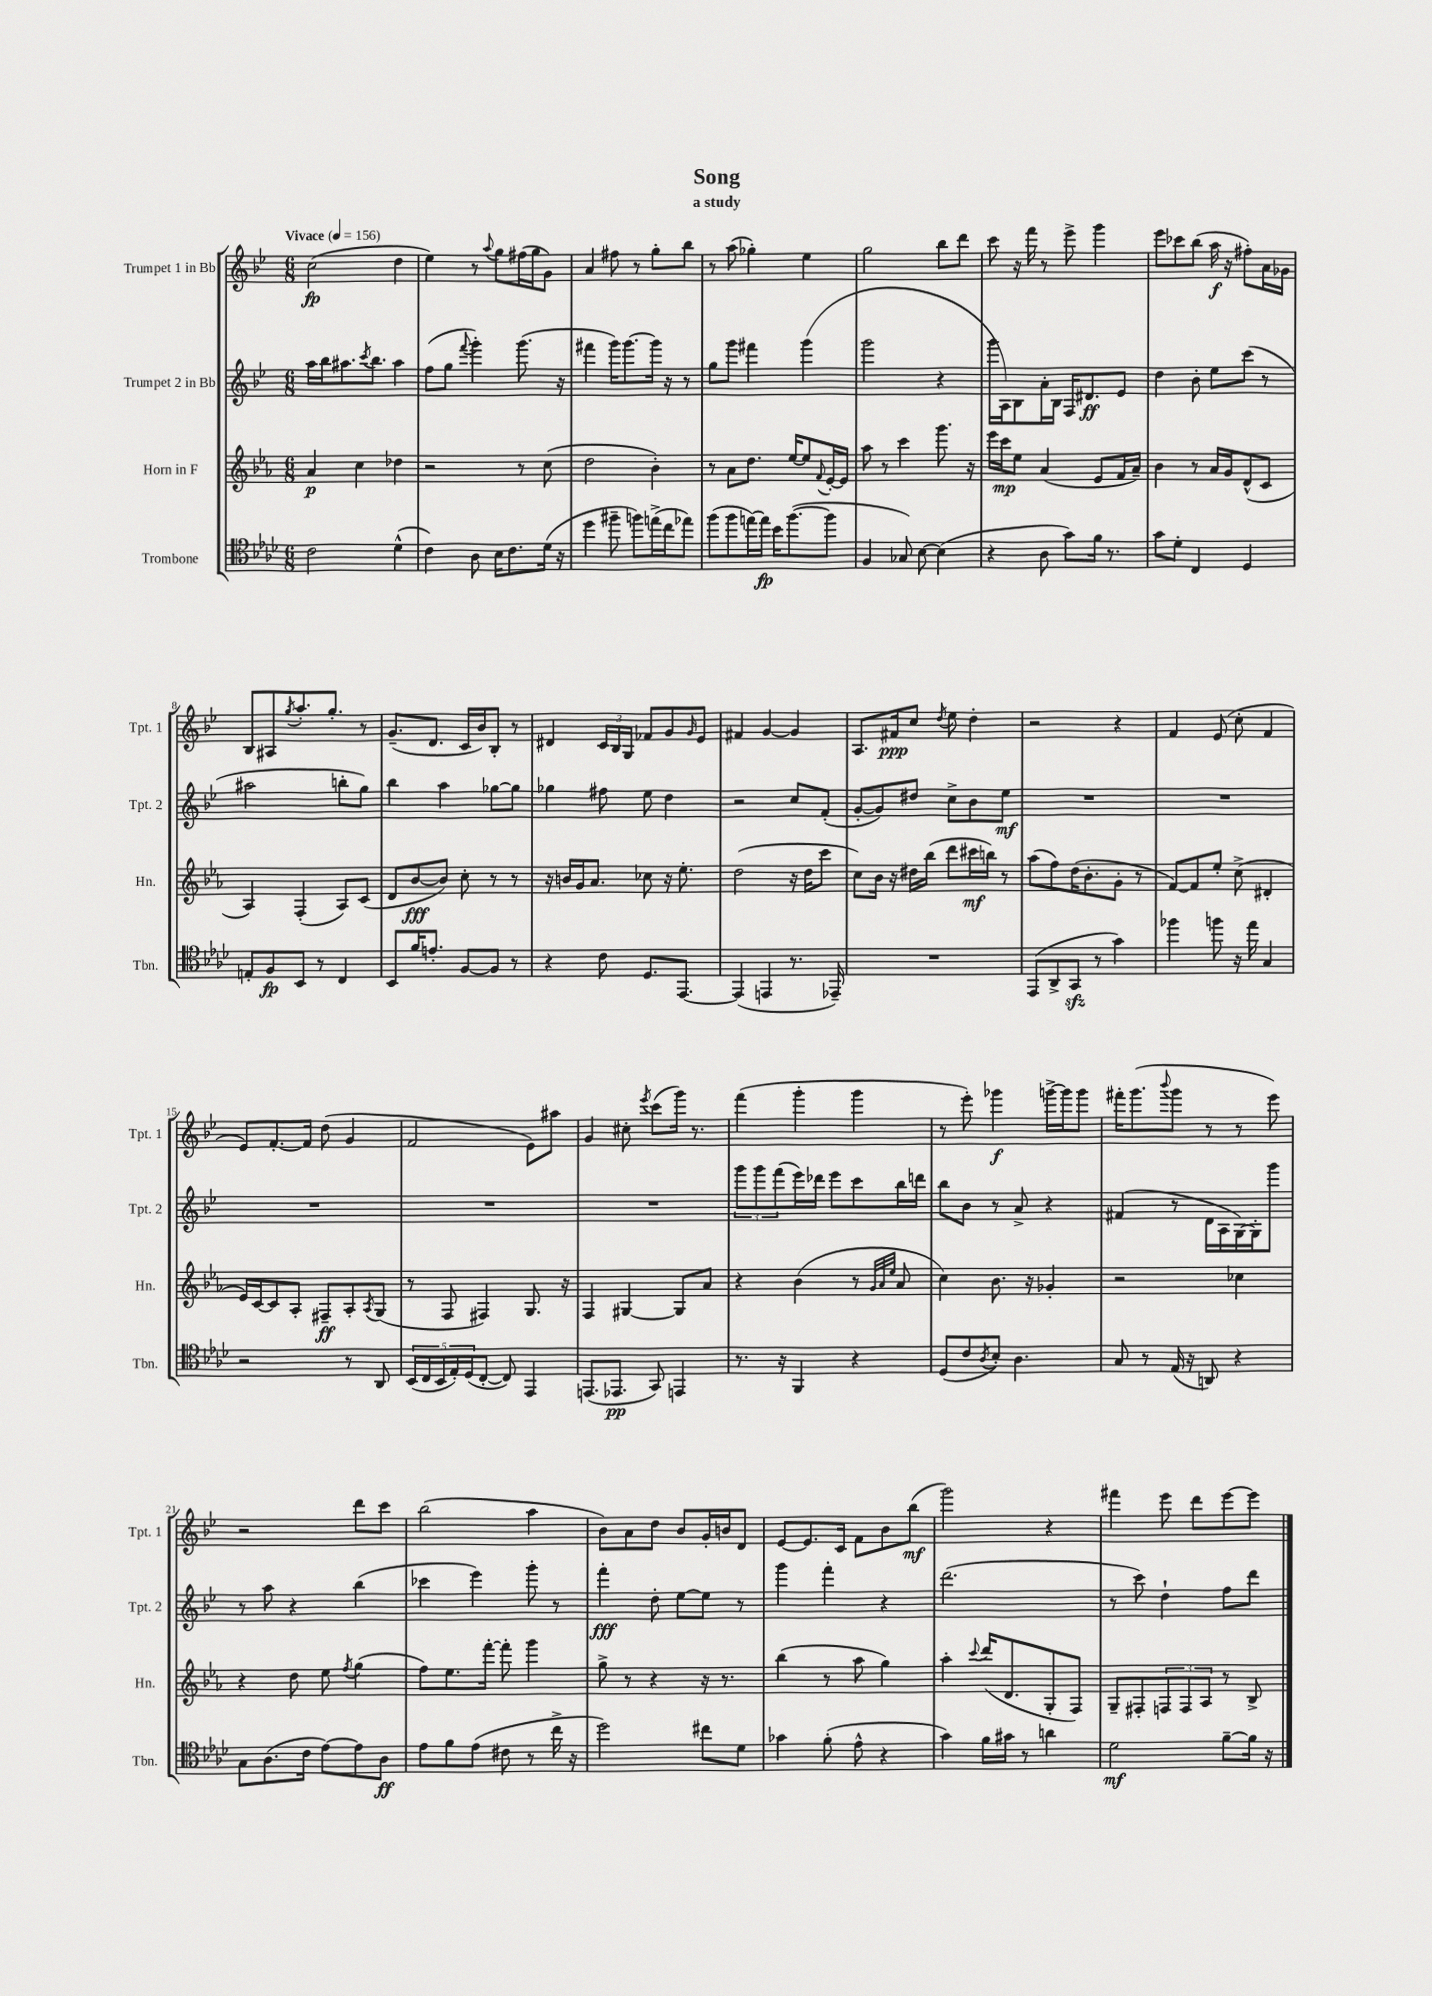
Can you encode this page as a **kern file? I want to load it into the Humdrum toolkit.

**kern	**dynam	**kern	**dynam	**kern	**dynam	**kern	**dynam
*part4	*part4	*part3	*part3	*part2	*part2	*part1	*part1
*staff4	*staff4	*staff3	*staff3	*staff2	*staff2	*staff1	*staff1
*I"Trombone	*	*I"Horn in F	*	*I"Trumpet 2 in Bb	*	*I"Trumpet 1 in Bb	*
*I'Tbn.	*	*I'Hn.	*	*I'Tpt. 2	*	*I'Tpt. 1	*
*clefC4	*	*clefG2	*	*clefG2	*	*clefG2	*
*k[b-e-a-d-]	*	*k[b-e-a-]	*	*k[b-e-]	*	*k[b-e-]	*
*M6/8	*	*M6/8	*	*M6/8	*	*M6/8	*
*MM156	*	*MM156	*	*MM156	*	*MM156	*
=1	=1	=1	=1	=1	=1	=1	=1
!	!	!	!	!	!	!LO:TX:a:B:t=Vivace	!
2c\	.	4a-/	p	16aa\LL	.	(2cc\	fp
.	.	.	.	16bb-\J	.	.	.
.	.	.	.	8.aa#X\	.	.	.
.	.	4cc\	.	.	.	.	.
.	.	.	.	8qccc/	.	.	.
.	.	.	.	8.bb-\J	.	.	.
(4d-^^\	.	4dd-X\	.	4aa#\	.	4dd\	.
=2	=2	=2	=2	=2	=2	=2	=2
4c\)	.	2r	.	(8ff\L	.	4ee-\)	.
.	.	.	.	8gg\J	.	.	.
.	.	.	.	8qqfff/	.	.	.
8A-\	.	.	.	4ggg'\)	.	8r	.
.	.	.	.	.	.	8qqaa/	.
16B-\KL	.	.	.	.	.	8gg\L	.
8.c\	.	.	.	.	.	.	.
.	.	8r	.	(8.ggg\	.	(16ff#X\L	.
.	.	.	.	.	.	16gg\J	.
(16d-\Jk	.	(8cc\	.	.	.	8g\J)	.
16r	.	.	.	16r	.	.	.
=3	=3	=3	=3	=3	=3	=3	=3
4dd-\	.	2dd\	.	4fff#X\	.	4a/	.
8ff#X~\	.	.	.	16ggg\KL)	.	8ff#X\	.
.	.	.	.	[8.ggg\	.	.	.
8ffn\L)	.	.	.	.	.	8r	.
(16een^\L	.	4b-'\)	.	16ggg\Jk]	.	8gg'\L	.
16cc\J	.	.	.	16r	.	.	.
8ee-X\J)	.	.	.	8r	.	8bb-\J	.
=4	=4	=4	=4	=4	=4	=4	=4
(8ff\L	.	8r	.	8gg\L	.	8r	.
8ff\	.	8a-\L	.	8ggg\J	.	(8aa\	.
[16een\L)	.	8.dd\J	.	4fff#X\	.	4gg-X'\)	.
16ee\JJ]	fp	.	.	.	.	.	.
16b-\KL	.	.	.	.	.	.	.
([8.ff\	.	[16ee-/KL	.	.	.	.	.
.	.	8ee-/]	.	(4ggg\	.	4ee-\	.
.	.	8qqf/	.	.	.	.	.
8ff\J]	.	[16e-'/L	.	.	.	.	.
.	.	16e-/JJ]	.	.	.	.	.
=5	=5	=5	=5	=5	=5	=5	=5
4F/	.	8aa-\	.	2ggg\	.	2gg\	.
.	.	8r	.	.	.	.	.
8G-X/)	.	4ccc\	.	.	.	.	.
[8B-\	.	.	.	.	.	.	.
(4B-\]	.	8.ggg\	.	4r	.	8bb-\L	.
.	.	.	.	.	.	8ddd\J	.
.	.	16r	.	.	.	.	.
=6	=6	=6	=6	=6	=6	=6	=6
4r	.	16eee-\LL	.	16ggg\LL	.	8ccc\	.
.	.	16ccc\J	mp	16A\J)	.	.	.
.	.	8ee-\J	.	8B-\	.	16r	.
.	.	.	.	.	.	16fff\	.
8A-\	.	(4a-/	.	16a'\L	.	8r	.
.	.	.	.	16B-\JJ	.	.	.
8g\L)	.	.	.	16F/KL	.	8eee-^\	.
.	.	.	.	8.d#X/	ff	.	.
16f\Jk	.	8e-/L	.	.	.	4ggg\	.
8.r	.	.	.	.	.	.	.
.	.	16f/L	.	8e-/J	.	.	.
.	.	16a-~/JJ)	.	.	.	.	.
=7	=7	=7	=7	=7	=7	=7	=7
8g\L	.	4b-\	.	4dd\	.	8eee-\L	.
8d-'\J	.	.	.	.	.	8ccc-X\	.
4C/	.	8r	.	8b-'\	.	(8bb-\J	.
.	.	16a-/LL	.	8ee-\L	.	16aa\	f
.	.	16g/J	.	.	.	16r	.
4D-/	.	(8d^^/	.	(8ccc\J	.	8ff#X'\L)	.
.	.	8c/J	.	8r	.	16a\L	.
.	.	.	.	.	.	16g-X\JJ	.
!!LO:LB:g=z
=8	=8	=8	=8	=8	=8	=8	=8
8En'/L	.	4A-/)	.	2aa#X\	.	8B-/L	.
8F/	fp	.	.	.	.	8A#X/	.
.	.	.	.	.	.	8qgg/	.
8BB-/J	.	(4F'/	.	.	.	8.aa'/	.
8r	.	.	.	.	.	.	.
.	.	.	.	.	.	8.gg'/J	.
4C/	.	8A-/L)	.	8bbn'\L	.	.	.
.	.	(8c/J	.	8gg\J)	.	8r	.
=9	=9	=9	=9	=9	=9	=9	=9
8BB-/L	.	8d/L	.	4bb-\	.	(8.g~/L	.
16f/K	.	[8b-/	fff	.	.	.	.
8.en'/J	.	.	.	.	.	8.d/J	.
.	.	8b-/J])	.	4aa\	.	.	.
[8F/L	.	8cc'\	.	.	.	16c/LL	.
.	.	.	.	.	.	16b-/J)	.
8F/J]	.	8r	.	[8gg-X\L	.	8B-'/J	.
8r	.	8r	.	8gg-\J]	.	8r	.
=10	=10	=10	=10	=10	=10	=10	=10
4r	.	16r	.	4gg-X\	.	4d#X/	.
.	.	16bn/LL	.	.	.	.	.
.	.	16g/J	.	.	.	.	.
.	.	8.a-/J	.	.	.	.	.
8c\	.	.	.	8ff#X\	.	24c/LL	.
.	.	.	.	.	.	24B-/	.
.	.	.	.	.	.	24G/JJ	.
8.D-/L	.	8cc-X\	.	8ee-\	.	8f-X/L	.
.	.	16r	.	4dd\	.	8g/	.
[8.EE-/J	.	8.ee-'\	.	.	.	.	.
.	.	.	.	.	.	16qqg/	.
.	.	.	.	.	.	8e-/J	.
=11	=11	=11	=11	=11	=11	=11	=11
(4EE-/]	.	(2dd\	.	2r	.	4f#X/	.
4EEn/	.	.	.	.	.	[4g/	.
8.r	.	16r	.	8cc/L	.	4g/]	.
.	.	16dd\KL	.	.	.	.	.
.	.	8ccc\J	.	(8f'/J	.	.	.
16EE-X~/)	.	.	.	.	.	.	.
=12	=12	=12	=12	=12	=12	=12	=12
2.r	.	8cc\L)	.	[8g'/L	.	8.A/L	.
.	.	16b-\Jk	.	8g/])	.	.	.
.	.	16r	.	.	.	16f#X/k	ppp
.	.	16dd#X\LL	.	8dd#X/J	.	8cc/J	.
.	.	(16bb-\JJ	.	.	.	.	.
.	.	.	.	.	.	8qdd/	.
.	.	8ddd\L	.	8cc^\L	.	8ee-\	.
.	.	16ccc#X\L	mf	8b-\	.	4dd'\	.
.	.	16bbn\JJ)	.	.	.	.	.
.	.	8r	.	8ee-\J	mf	.	.
=13	=13	=13	=13	=13	=13	=13	=13
(8EE-/L	.	(8aa-\L	.	2.r	.	2r	.
8AA-^/	.	8ff\)	.	.	.	.	.
8GGzz/J	.	(16dd\K	.	.	.	.	.
.	.	8.b-'\	.	.	.	.	.
8r	.	.	.	.	.	.	.
4g\)	.	8g'\J	.	.	.	4r	.
.	.	8r	.	.	.	.	.
=14	=14	=14	=14	=14	=14	=14	=14
4ff-X\	.	[8f/L)	.	2.r	.	4f/	.
.	.	8f/]	.	.	.	.	.
8ffn\	.	8ee-'/J	.	.	.	(8e-/	.
16r	.	(8cc^\	.	.	.	8cc'\	.
16ee-\	.	.	.	.	.	.	.
4G/	.	4d#X'/	.	.	.	4f/	.
!!LO:LB:g=z
=15	=15	=15	=15	=15	=15	=15	=15
2r	.	16e-/LL)	.	2.r	.	8e-/L)	.
.	.	[16c/J	.	.	.	.	.
.	.	8c/]	.	.	.	[8.f'/	.
.	.	8A-'/J	.	.	.	.	.
.	.	.	.	.	.	16f/Jk]	.
.	.	8F#X~/L	ff	.	.	(8dd\	.
8r	.	8A-'/	.	.	.	4g/	.
.	.	8qA-/	.	.	.	.	.
8AA-/	.	(8G/J	.	.	.	.	.
=16	=16	=16	=16	=16	=16	=16	=16
(20BB-/LL	.	8r	.	2.r	.	2f/	.
20C/	.	.	.	.	.	.	.
20BB-/	.	.	.	.	.	.	.
.	.	8F/	.	.	.	.	.
20E-'/)	.	.	.	.	.	.	.
(20D-/J	.	.	.	.	.	.	.
[8C'/J	.	4F#X/)	.	.	.	.	.
8C/])	.	.	.	.	.	.	.
4EE-/	.	8.G/	.	.	.	8e-\L)	.
.	.	.	.	.	.	8aa#X\J	.
.	.	16r	.	.	.	.	.
=17	=17	=17	=17	=17	=17	=17	=17
(8.EEn/L	.	4F/	.	2.r	.	4g/	.
8.EE-X/J	pp	.	.	.	.	.	.
.	.	[4G#X/	.	.	.	8cc#X'\	.
.	.	.	.	.	.	8qeee-/	.
8GG/)	.	.	.	.	.	(8ccc\L	.
4EEn/	.	8G#/L]	.	.	.	16ggg\Jk)	.
.	.	.	.	.	.	8.r	.
.	.	8a-/J	.	.	.	.	.
=18	=18	=18	=18	=18	=18	=18	=18
8.r	.	4r	.	12ggg\L	.	(4fff\	.
.	.	.	.	12ggg\	.	.	.
.	.	.	.	(12fff\	.	.	.
16r	.	.	.	.	.	.	.
4FF/	.	(4b-\	.	16eee-\L)	.	4ggg'\	.
.	.	.	.	16ddd-X\JJ	.	.	.
.	.	.	.	8eee-\L	.	.	.
4r	.	8r	.	8ccc\	.	4ggg\	.
.	.	32qqg/LLL	.	.	.	.	.
.	.	32qqa-/	.	.	.	.	.
.	.	32qqee-/JJJ	.	.	.	.	.
.	.	8a-/	.	16bb-\L	.	.	.
.	.	.	.	16dddn\JJ	.	.	.
=19	=19	=19	=19	=19	=19	=19	=19
(8D-/L	.	4cc\)	.	8bb-\L	.	8r	.
8c/	.	.	.	8b-\J	.	8eee-'\)	.
8qA-/	.	.	.	.	.	.	.
8B-'/J)	.	8.b-\	.	8r	.	4ggg-X\	f
4.A-\	.	.	.	8a^/	.	.	.
.	.	16r	.	.	.	.	.
.	.	4g-X'/	.	4r	.	[16gggn^\LL	.
.	.	.	.	.	.	16ggg\J]	.
.	.	.	.	.	.	8ggg\J	.
=20	=20	=20	=20	=20	=20	=20	=20
8G/	.	2r	.	(4f#X/	.	16fff#X'\KL	.
.	.	.	.	.	.	(8.ggg\	.
8r	.	.	.	.	.	.	.
.	.	.	.	.	.	8qqbbb-/	.
(16E-/	.	.	.	8r	.	8ggg\J	.
16r	.	.	.	.	.	.	.
8AAn/)	.	.	.	16d\LL	.	8r	.
.	.	.	.	16A\	.	.	.
4r	.	4cc-X\	.	[16G\)	.	8r	.
.	.	.	.	16G'\J]	.	.	.
.	.	.	.	8ggg\J	.	8eee-\)	.
!!LO:LB:g=z
=21	=21	=21	=21	=21	=21	=21	=21
8G\L	.	4r	.	8r	.	2r	.
(8.A-\	.	.	.	8aa\	.	.	.
.	.	8dd\	.	4r	.	.	.
16c\Jk	.	.	.	.	.	.	.
[8e-\L)	.	8ee-\	.	.	.	.	.
.	.	8qff/	.	.	.	.	.
8e-\]	.	(4gg\	.	(4bb-\	.	8ddd\L	.
8A-\J	ff	.	.	.	.	8ccc\J	.
=22	=22	=22	=22	=22	=22	=22	=22
8e-\L	.	8ff\L)	.	4ccc-X\	.	(2bb-\	.
8f\	.	8.ee-\	.	.	.	.	.
(8e-\J	.	.	.	4eee-\)	.	.	.
.	.	[16fff'\Jk	.	.	.	.	.
8c#X\	.	8fff'\]	.	.	.	.	.
8r	.	4ggg\	.	8ggg'\	.	4aa\	.
16cc^\	.	.	.	8r	.	.	.
16r	.	.	.	.	.	.	.
=23	=23	=23	=23	=23	=23	=23	=23
2dd-\)	.	8gg^\	.	4fff'\	fff	8b-\L)	.
.	.	8r	.	.	.	8a\	.
.	.	4r	.	8dd'\	.	8dd\J	.
.	.	.	.	[8ee-\L	.	8b-/L	.
8cc#X\L	.	16r	.	8ee-\J]	.	16g'/L	.
.	.	8.r	.	.	.	16bn/J	.
8d-\J	.	.	.	8r	.	8d/J	.
=24	=24	=24	=24	=24	=24	=24	=24
4g-X\	.	(4bb-\	.	4ggg\	.	[8e-/L	.
.	.	.	.	.	.	8.e-/]	.
(8f'\	.	8r	.	4fff'\	.	.	.
.	.	.	.	.	.	16c/Jk	.
8e-^^\	.	8aa-\	.	.	.	8f\L	.
4r	.	4gg\)	.	4r	.	8b-\	.
.	.	.	.	.	.	(8bb-\J	mf
=25	=25	=25	=25	=25	=25	=25	=25
4g\)	.	4aa-'\	.	(2.ddd\	.	2ggg\)	.
.	.	8qqccc/	.	.	.	.	.
16f\LL	.	(16ddd/KL	.	.	.	.	.
16g#X\JJ	.	8.d/	.	.	.	.	.
8r	.	.	.	.	.	.	.
4an\	.	8G'/	.	.	.	4r	.
.	.	8F/J)	.	.	.	.	.
=26	=26	=26	=26	=26	=26	=26	=26
2d-\	mf	8G~/L	.	8r	.	4fff#X\	.
.	.	8F#X'/	.	8ccc\)	.	.	.
.	.	12Fn/	.	4dd`\	.	8eee-\	.
.	.	12F/	.	.	.	.	.
.	.	.	.	.	.	8ddd\L	.
.	.	12A-/J	.	.	.	.	.
[8f~\L	.	8r	.	8ff\L	.	[8eee-\	.
16f\Jk]	.	8B-^/	.	8ddd\J	.	8eee-\J]	.
16r	.	.	.	.	.	.	.
==	==	==	==	==	==	==	==
*-	*-	*-	*-	*-	*-	*-	*-
